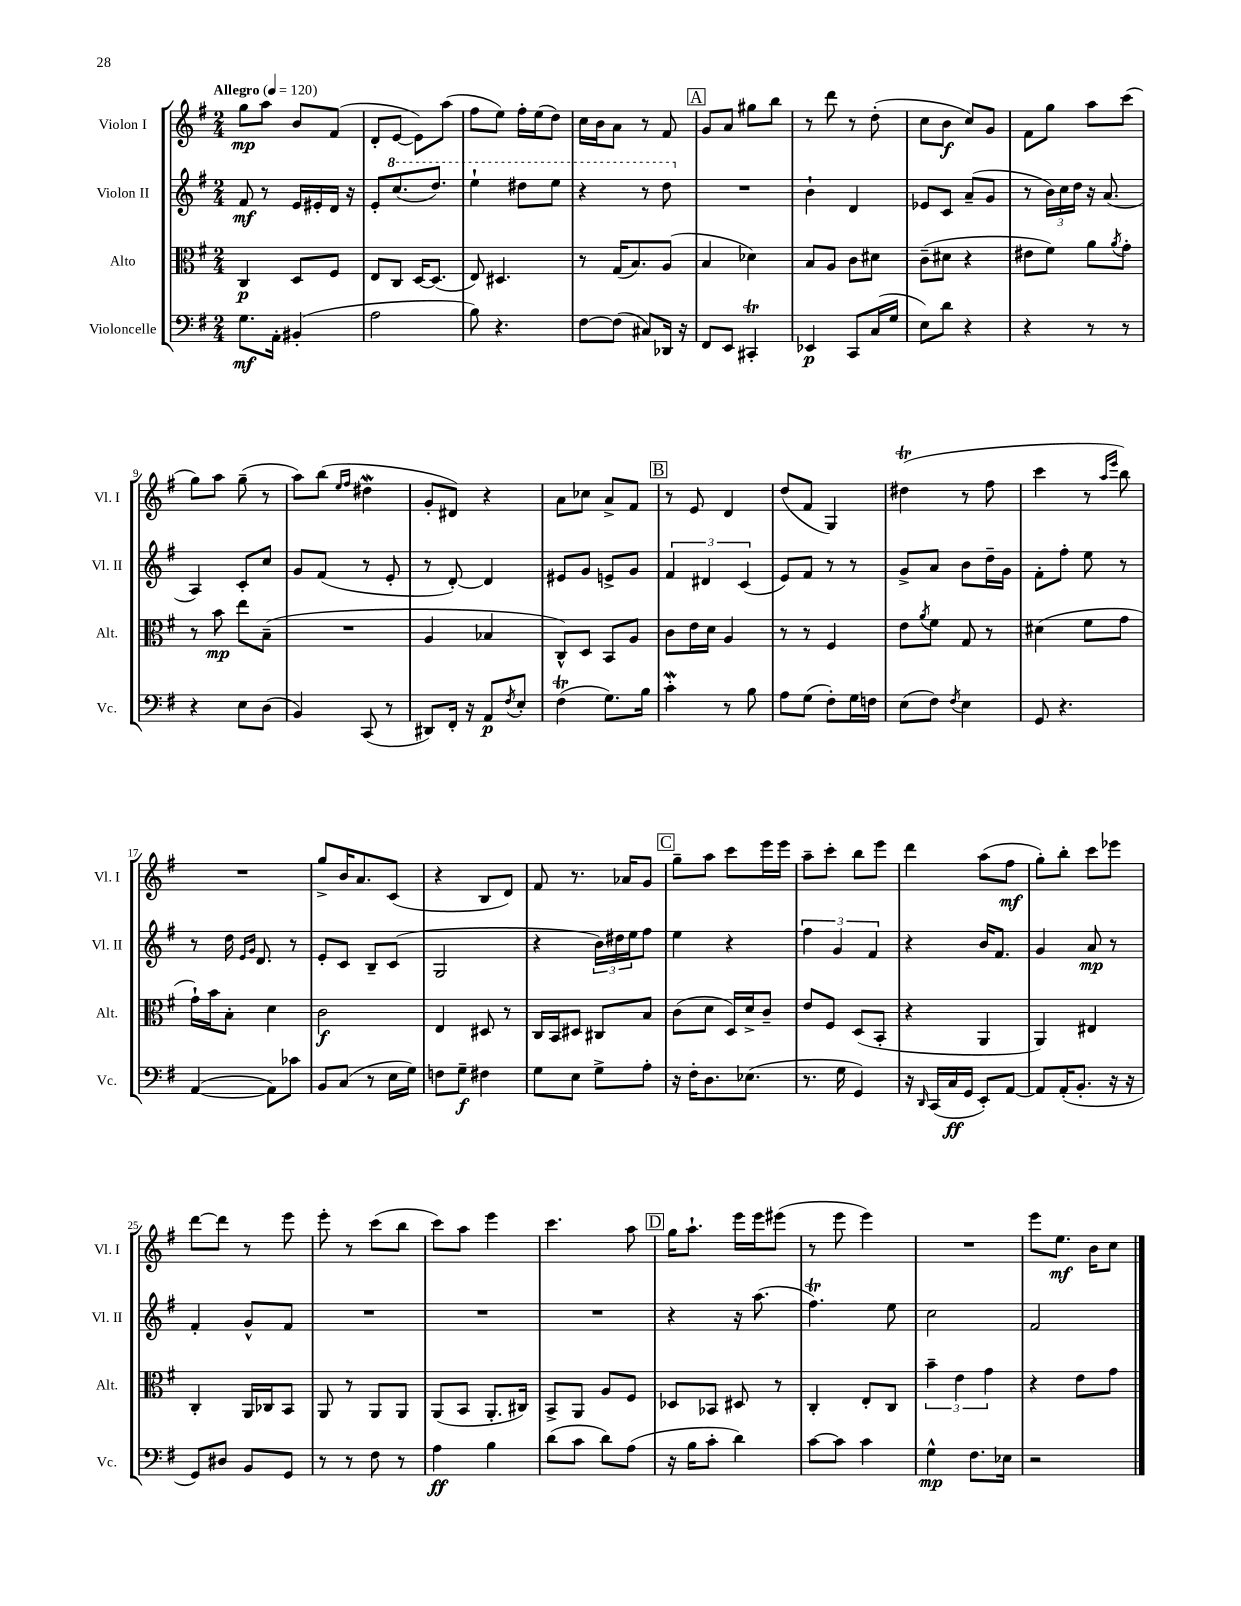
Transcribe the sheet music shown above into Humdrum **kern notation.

**kern	**dynam	**kern	**dynam	**kern	**dynam	**kern	**dynam
*part4	*part4	*part3	*part3	*part2	*part2	*part1	*part1
*staff4	*staff4	*staff3	*staff3	*staff2	*staff2	*staff1	*staff1
*I"Violoncelle	*	*I"Alto	*	*I"Violon II	*	*I"Violon I	*
*I'Vc.	*	*I'Alt.	*	*I'Vl. II	*	*I'Vl. I	*
*clefF4	*	*clefC3	*	*clefG2	*	*clefG2	*
*k[f#]	*	*k[f#]	*	*k[f#]	*	*k[f#]	*
*M2/4	*	*M2/4	*	*M2/4	*	*M2/4	*
*MM120	*	*MM120	*	*MM120	*	*MM120	*
=1	=1	=1	=1	=1	=1	=1	=1
!	!	!	!	!	!	!LO:TX:a:B:t=Allegro	!
8.G\L	mf	4C/	p	8f#/	mf	8gg\L	mp
.	.	.	.	8r	.	8aa\J	.
16AA'\Jk	.	.	.	.	.	.	.
(4BB#X'/	.	8D/L	.	16e/LL	.	8b/L	.
.	.	.	.	16e#X'/	.	.	.
.	.	8F#/J	.	16d/JJ	.	(8f#/J	.
.	.	.	.	16r	.	.	.
=2	=2	=2	=2	=2	=2	=2	=2
2A\	.	8E/L	.	8e'/L	.	8d'/L	.
*	*	*	*	*8va	*	*	*
.	.	8C/J	.	(8.ccc/	.	[8e/J	.
.	.	[16D/KL	.	.	.	8e\L])	.
.	.	(8.D/J]	.	8.ddd/J)	.	.	.
.	.	.	.	.	.	(8aa\J	.
=3	=3	=3	=3	=3	=3	=3	=3
8B\)	.	8E/)	.	4eee`\	.	8ff#\L	.
4.r	.	4.D#X/	.	.	.	8ee\J)	.
.	.	.	.	8ddd#X\L	.	16ff#'\LL	.
.	.	.	.	.	.	(16ee\J	.
.	.	.	.	8eee\J	.	8dd\J)	.
=4	=4	=4	=4	=4	=4	=4	=4
[8F#\L	.	8r	.	4r	.	16cc\LL	.
.	.	.	.	.	.	16b\J	.
(8F#\J]	.	(16G/KL	.	.	.	8a\J	.
.	.	8.B/)	.	.	.	.	.
8C#X/L)	.	.	.	8r	.	8r	.
16DD-X/Jk	.	(8A/J	.	8ddd\	.	8f#/	.
16r	.	.	.	.	.	.	.
!!LO:REH:place=s1:t=A
=5	=5	=5	=5	=5	=5	=5	=5
*	*	*	*	*X8va	*	*	*
8FF#/L	.	4B/	.	2r	.	8g/L	.
8EE/J	.	.	.	.	.	8a/J	.
4CC#Xt'/	.	4d-X\)	.	.	.	8gg#X\L	.
.	.	.	.	.	.	8bb\J	.
=6	=6	=6	=6	=6	=6	=6	=6
4EE-X/	p	8B/L	.	4b`\	.	8r	.
.	.	8A/J	.	.	.	8ddd\	.
8CC/L	.	8c\L	.	4d/	.	8r	.
(16C/L	.	8d#X\J	.	.	.	(8dd'\	.
16G/JJ	.	.	.	.	.	.	.
=7	=7	=7	=7	=7	=7	=7	=7
8E\L)	.	(8c~\L	.	8e-X/L	.	8cc\L	.
8d\J	.	8d#X\J	.	8c/J	.	8b\J	f
4r	.	4r	.	(8a~/L	.	8cc/L)	.
.	.	.	.	8g/J	.	8g/J	.
=8	=8	=8	=8	=8	=8	=8	=8
4r	.	8e#X\L	.	8r	.	8f#\L	.
.	.	8f#\J)	.	24b\LL)	.	8gg\J	.
.	.	.	.	24cc\	.	.	.
.	.	.	.	24dd\JJ	.	.	.
8r	.	8a\L	.	16r	.	8aa\L	.
.	.	.	.	(8.a/	.	.	.
.	.	8qa/	.	.	.	.	.
8r	.	8g'\J	.	.	.	(8ccc\J	.
!!LO:LB:g=z
=9	=9	=9	=9	=9	=9	=9	=9
4r	.	8r	.	4A/)	.	8gg\L)	.
.	.	8b\	mp	.	.	8aa\J	.
8E\L	.	8ee\L	.	8c'/L	.	(8gg~\	.
(8D\J	.	(8B~\J	.	8cc/J	.	8r	.
=10	=10	=10	=10	=10	=10	=10	=10
4BB/)	.	2r	.	8g/L	.	8aa\L)	.
.	.	.	.	(8f#/J	.	(8bb\J	.
.	.	.	.	.	.	16qqee/LL	.
.	.	.	.	.	.	16qqff#/JJ	.
(8CC/	.	.	.	8r	.	4dd#XW\	.
8r	.	.	.	8e'/	.	.	.
=11	=11	=11	=11	=11	=11	=11	=11
8DD#X/L)	.	4A/	.	8r	.	8g'/L	.
16FF#'/Jk	.	.	.	[8d'/)	.	8d#X/J)	.
16r	.	.	.	.	.	.	.
8AA/L	p	4B-X/	.	4d/]	.	4r	.
8qF#/	.	.	.	.	.	.	.
8E'/J	.	.	.	.	.	.	.
=12	=12	=12	=12	=12	=12	=12	=12
(4F#t\	.	8C^^/L)	.	8e#X/L	.	8a\L	.
.	.	8D/J	.	8g/J	.	8cc-X\J	.
8.G\L)	.	8BB/L	.	8en^/L	.	8a^/L	.
.	.	8A/J	.	8g/J	.	8f#/J	.
16B\Jk	.	.	.	.	.	.	.
!!LO:REH:place=s1:t=B
=13	=13	=13	=13	=13	=13	=13	=13
4cw'\	.	8c\L	.	6f#/	.	8r	.
.	.	16e\L	.	.	.	8e/	.
.	.	.	.	6d#X/	.	.	.
.	.	16d\JJ	.	.	.	.	.
8r	.	4A/	.	.	.	4d/	.
.	.	.	.	(6c/	.	.	.
8B\	.	.	.	.	.	.	.
=14	=14	=14	=14	=14	=14	=14	=14
8A\L	.	8r	.	8e/L)	.	(8dd/L	.
(8G\J	.	8r	.	8f#/J	.	8f#/J	.
8F#'\L)	.	4F#/	.	8r	.	4G/)	.
16G\L	.	.	.	8r	.	.	.
16Fn\JJ	.	.	.	.	.	.	.
=15	=15	=15	=15	=15	=15	=15	=15
(8E\L	.	8e\L	.	8g^/L	.	(4dd#Xt\	.
.	.	8qa/	.	.	.	.	.
8F#\J)	.	8f#\J	.	8a/J	.	.	.
8qF#/	.	.	.	.	.	.	.
4E\	.	8G/	.	8b\L	.	8r	.
.	.	8r	.	16dd~\L	.	8ff#\	.
.	.	.	.	16g\JJ	.	.	.
=16	=16	=16	=16	=16	=16	=16	=16
8GG/	.	(4d#X\	.	8f#'\L	.	4ccc\	.
4.r	.	.	.	8ff#'\J	.	.	.
.	.	8f#\L	.	8ee\	.	8r	.
.	.	.	.	.	.	16qqaa/LL	.
.	.	.	.	.	.	16qqeee/JJ	.
.	.	8g\J	.	8r	.	8bb\)	.
!!LO:LB:g=z
=17	=17	=17	=17	=17	=17	=17	=17
([4AA/	.	16g`\LL)	.	8r	.	2r	.
.	.	16b\J	.	.	.	.	.
.	.	8B'\J	.	16dd\	.	.	.
.	.	.	.	16qqe/LL	.	.	.
.	.	.	.	16qqg/JJ	.	.	.
.	.	.	.	8.d/	.	.	.
8AA\L])	.	4d\	.	.	.	.	.
8c-X\J	.	.	.	8r	.	.	.
=18	=18	=18	=18	=18	=18	=18	=18
8BB/L	.	2c\	f	8e'/L	.	8gg^/L	.
(8C/J	.	.	.	8c/J	.	16b/K	.
.	.	.	.	.	.	8.a/	.
8r	.	.	.	8B~/L	.	.	.
16E\LL	.	.	.	(8c/J	.	(8c/J	.
16G\JJ)	.	.	.	.	.	.	.
=19	=19	=19	=19	=19	=19	=19	=19
8Fn\L	.	4E/	.	2G/	.	4r	.
8G~\J	f	.	.	.	.	.	.
4F#X\	.	8D#X/	.	.	.	8B/L	.
.	.	8r	.	.	.	8d/J)	.
=20	=20	=20	=20	=20	=20	=20	=20
8G\L	.	16C/LL	.	4r	.	8f#/	.
.	.	16BB/J	.	.	.	.	.
8E\J	.	8D#X/J	.	.	.	8.r	.
8G^\L	.	8C#X/L	.	24b\LL)	.	.	.
.	.	.	.	24dd#X\	.	.	.
.	.	.	.	.	.	16a-X/KL	.
.	.	.	.	24ee\J	.	.	.
8A'\J	.	8B/J	.	8ff#\J	.	8g/J	.
!!LO:REH:place=s1:t=C
=21	=21	=21	=21	=21	=21	=21	=21
16r	.	(8c\L	.	4ee\	.	8gg~\L	.
16F#'\KL	.	.	.	.	.	.	.
8.D\	.	8d\J	.	.	.	8aa\J	.
.	.	16D/LL)	.	4r	.	8ccc\L	.
(8.E-X\J	.	16d^/J	.	.	.	.	.
.	.	8c~/J	.	.	.	16eee\L	.
.	.	.	.	.	.	16eee\JJ	.
=22	=22	=22	=22	=22	=22	=22	=22
8.r	.	8e/L	.	6ff#\	.	8aa~\L	.
.	.	8F#/J	.	.	.	8ccc'\J	.
.	.	.	.	6g/	.	.	.
16G\	.	.	.	.	.	.	.
4GG/)	.	(8D/L	.	.	.	8bb\L	.
.	.	.	.	6f#/	.	.	.
.	.	8BB'/J	.	.	.	8eee\J	.
=23	=23	=23	=23	=23	=23	=23	=23
16r	.	4r	.	4r	.	4ddd\	.
16qqDD/	.	.	.	.	.	.	.
(16CC/LL	.	.	.	.	.	.	.
16C/	ff	.	.	.	.	.	.
16GG/JJ	.	.	.	.	.	.	.
8EE'/L)	.	4AA/	.	16b/KL	.	(8aa\L	.
.	.	.	.	8.f#/J	.	.	.
[8AA/J	.	.	.	.	.	8ff#\J	mf
=24	=24	=24	=24	=24	=24	=24	=24
8AA/L]	.	4AA/)	.	4g/	.	8gg'\L)	.
(16AA'/K	.	.	.	.	.	8bb'\J	.
8.BB'/J	.	.	.	.	.	.	.
.	.	4E#X/	.	8a/	mp	8ccc\L	.
16r	.	.	.	8r	.	8eee-X\J	.
16r	.	.	.	.	.	.	.
!!LO:LB:g=z
=25	=25	=25	=25	=25	=25	=25	=25
8GG/L)	.	4C'/	.	4f#'/	.	[8ddd\L	.
8D#X/J	.	.	.	.	.	8ddd\J]	.
8BB/L	.	16AA/LL	.	8g^^/L	.	8r	.
.	.	16C-X/J	.	.	.	.	.
8GG/J	.	8BB/J	.	8f#/J	.	8eee\	.
=26	=26	=26	=26	=26	=26	=26	=26
8r	.	8AA/	.	2r	.	8eee'\	.
8r	.	8r	.	.	.	8r	.
8F#\	.	8AA/L	.	.	.	(8ccc\L	.
8r	.	8AA/J	.	.	.	8bb\J	.
=27	=27	=27	=27	=27	=27	=27	=27
4A\	ff	(8AA/L	.	2r	.	8ccc\L)	.
.	.	8BB/J	.	.	.	8aa\J	.
4B\	.	8.AA'/L	.	.	.	4eee\	.
.	.	16C#X/Jk)	.	.	.	.	.
=28	=28	=28	=28	=28	=28	=28	=28
(8d\L	.	8BB^/L	.	2r	.	4.ccc\	.
8c\J	.	8AA/J	.	.	.	.	.
8d\L)	.	8A/L	.	.	.	.	.
(8A\J	.	8F#/J	.	.	.	8aa\	.
!!LO:REH:place=s1:t=D
=29	=29	=29	=29	=29	=29	=29	=29
16r	.	8D-X/L	.	4r	.	16gg\KL	.
16B\KL	.	.	.	.	.	8.aa`\J	.
8c'\J	.	8BB-X/J	.	.	.	.	.
4d\)	.	8D#X/	.	16r	.	16eee\LL	.
.	.	.	.	(8.aa\	.	16eee\J	.
.	.	8r	.	.	.	(8eee#X\J	.
=30	=30	=30	=30	=30	=30	=30	=30
[8c\L	.	4C'/	.	4.ff#t\)	.	8r	.
8c\J]	.	.	.	.	.	8eee\	.
4c\	.	8E'/L	.	.	.	4eee\)	.
.	.	8C/J	.	8ee\	.	.	.
=31	=31	=31	=31	=31	=31	=31	=31
4G^^\	mp	6b~\	.	2cc\	.	2r	.
.	.	6e\	.	.	.	.	.
8.F#\L	.	.	.	.	.	.	.
.	.	6g\	.	.	.	.	.
16E-X\Jk	.	.	.	.	.	.	.
=32	=32	=32	=32	=32	=32	=32	=32
2r	.	4r	.	2f#/	.	8eee\L	.
.	.	.	.	.	.	8.ee\J	mf
.	.	8e\L	.	.	.	.	.
.	.	.	.	.	.	16b\KL	.
.	.	8g\J	.	.	.	8cc\J	.
==	==	==	==	==	==	==	==
*-	*-	*-	*-	*-	*-	*-	*-
